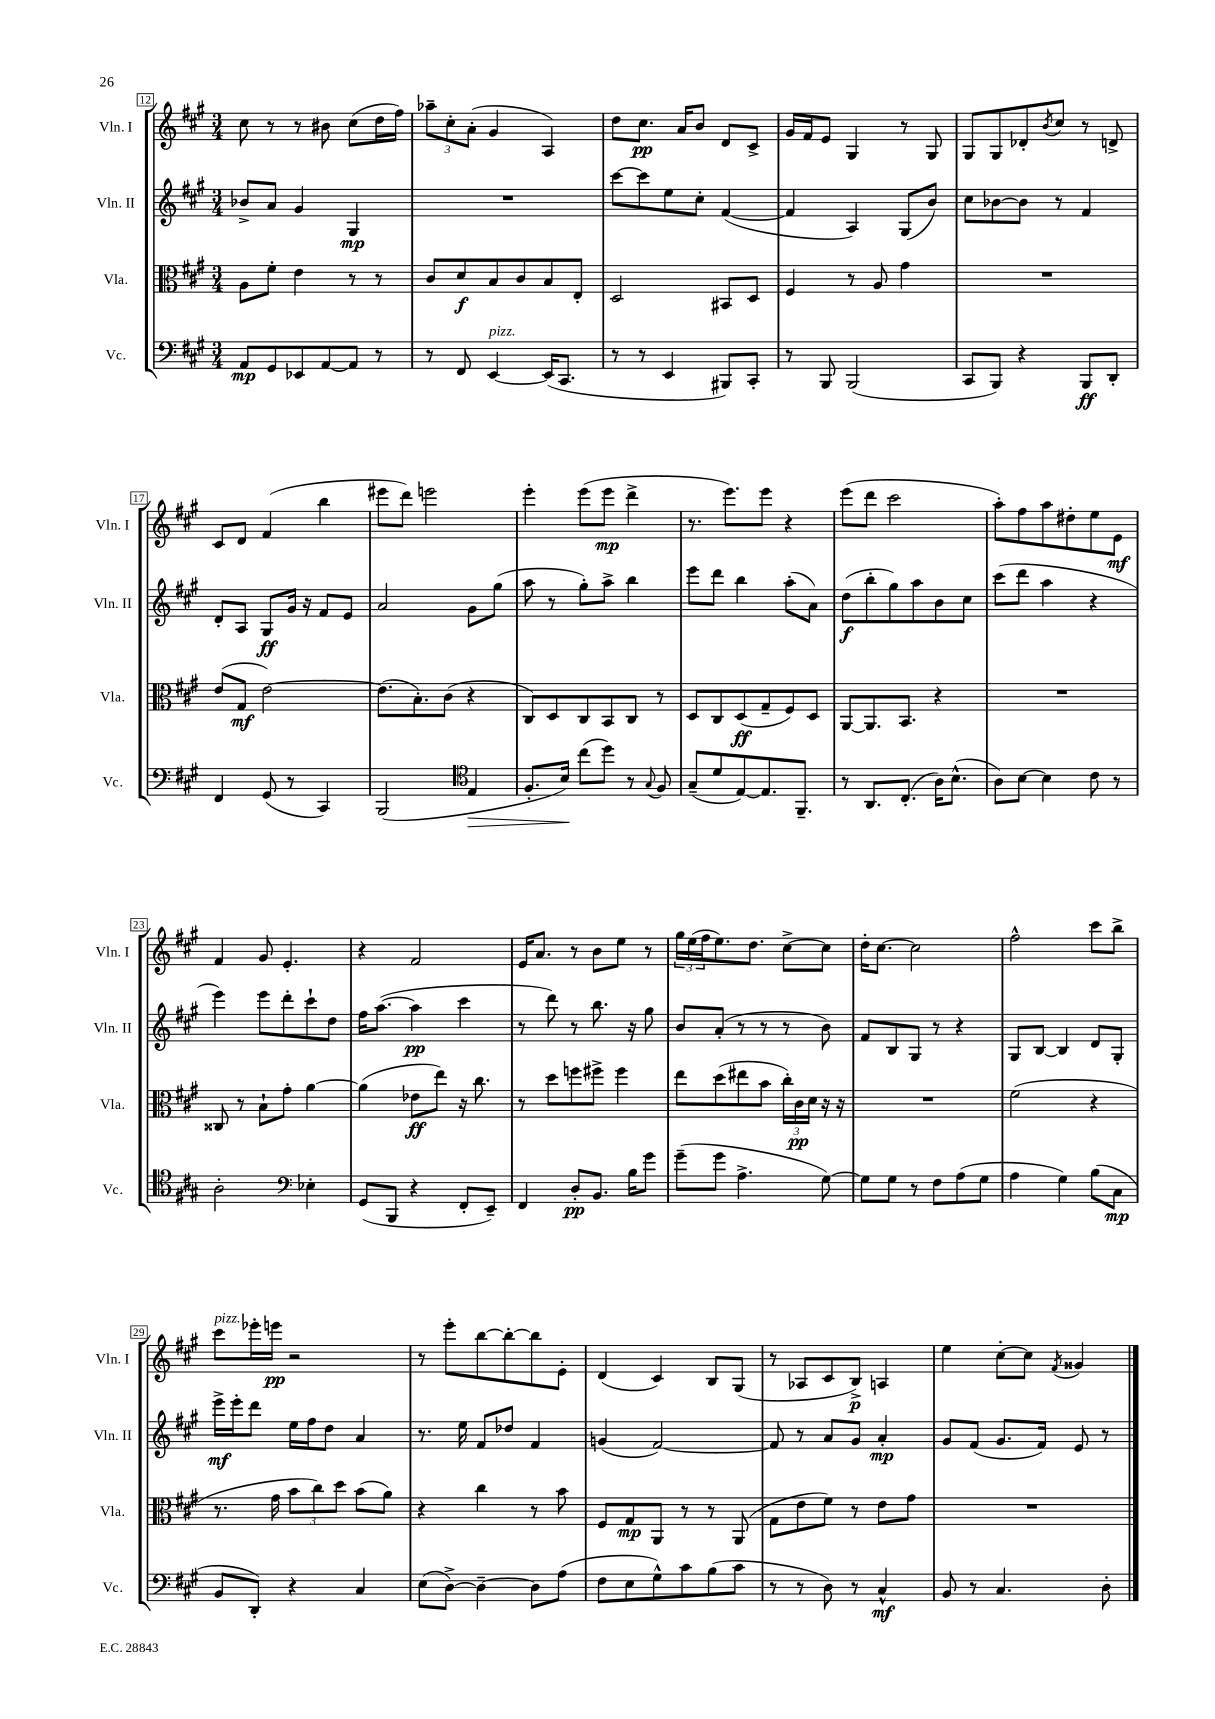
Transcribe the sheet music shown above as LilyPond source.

<<
\new StaffGroup <<
\new Staff = "s0" \with { instrumentName = "Vln. I" shortInstrumentName = "Vln. I" } {
    \clef treble \key a \major \numericTimeSignature \time 3/4
    cis''8 r8 r8 bis'8 cis''8( d''16 fis''16) |
    \tuplet 3/2 { aes''8-- cis''8-. a'8-.( } gis'4 a4) |
    d''8 cis''8.\pp a'16 b'8 d'8 cis'8-> |
    gis'16 fis'16 e'8 gis4 r8 gis8 |
    gis8 gis8 des'8-. \acciaccatura { b'8 } cis''8 r8 d'8-> |
    cis'8 d'8 fis'4( b''4 |
    eis'''8 d'''8) e'''2 |
    e'''4-. e'''8( e'''8\mp d'''4-> |
    r8. e'''8.) e'''8 r4 |
    e'''8( d'''8 cis'''2 |
    a''8-.) fis''8 a''8 dis''8-. e''8 e'8\mf |
    fis'4 gis'8 e'4.-. |
    r4 fis'2 |
    e'16 a'8. r8 b'8 e''8 r8 |
    \tuplet 3/2 { gis''16 e''16( fis''16 } e''8.) d''8. cis''8~-> cis''8 |
    d''16-. cis''8.~ cis''2 |
    fis''2-^ cis'''8 b''8-> |
    cis'''8^\markup { \italic "pizz." } ees'''16-. e'''16\pp r2 |
    r8 e'''8-. b''8~ b''8~-. b''8 e'8-. |
    d'4( cis'4) b8 gis8( |
    r8 aes8 cis'8 b8->\p) a4 |
    e''4 cis''8~-. cis''8 \acciaccatura { fis'8 } gisis'4 \bar "|." |
}
\new Staff = "s1" \with { instrumentName = "Vln. II" shortInstrumentName = "Vln. II" } {
    \clef treble \key a \major \numericTimeSignature \time 3/4
    bes'8-> a'8 gis'4 gis4\mp |
    R2. |
    cis'''8~ cis'''8 e''8 cis''8-. fis'4~( |
    fis'4 a4) gis8( b'8) |
    cis''8 bes'8~ bes'8 r8 fis'4 |
    d'8-. a8 gis8\ff gis'16 r16 fis'8 e'8 |
    a'2 gis'8 gis''8( |
    a''8 r8 gis''8-.) a''8-> b''4 |
    e'''8 d'''8 b''4 a''8-.( a'8) |
    d''8\f( b''8-. gis''8) a''8 b'8 cis''8 |
    cis'''8( d'''8 a''4 r4 |
    e'''4) e'''8 d'''8-. cis'''8-! d''8 |
    fis''16 a''8.~( a''4\pp cis'''4 |
    r8 d'''8) r8 b''8. r16 gis''8 |
    b'8 a'8-.( r8 r8 r8 b'8) |
    fis'8 b8 gis8 r8 r4 |
    gis8 b8~ b4 d'8 gis8-. |
    e'''16->\mf e'''16-. d'''8 e''16 fis''16 d''8 a'4 |
    r8. e''16 fis'8 des''8 fis'4 |
    g'4( fis'2~) |
    fis'8 r8 a'8 gis'8 a'4-.\mp |
    gis'8 fis'8( gis'8. fis'16) e'8 r8 \bar "|." |
}
\new Staff = "s2" \with { instrumentName = "Vla." shortInstrumentName = "Vla." } {
    \clef alto \key a \major \numericTimeSignature \time 3/4
    a8 fis'8-. e'4 r8 r8 |
    cis'8 d'8\f b8 cis'8 b8 e8-. |
    d2 bis,8 d8 |
    fis4 r8 a8 gis'4 |
    R2. |
    e'8( gis8\mf e'2~) |
    e'8.( b8.-.) cis'8( r4 |
    cis8) d8 cis8 b,8 cis8 r8 |
    d8 cis8 d8\ff( gis8-- fis8) d8 |
    a,8~ a,8. b,8. r4 |
    R2. |
    cisis8 r8 b8-! gis'8-. a'4~ |
    a'4( ees'8\ff e''8) r16 cis''8. |
    r8 d''8 f''8 fis''8-> fis''4 |
    e''8 d''8( eis''8 b'8 \tuplet 3/2 { cis''16-.) cis'16\pp d'16 } r16 r16 |
    R2. |
    fis'2( r4 |
    r8. gis'16 \tuplet 3/2 { b'8 cis''8) d''8 } b'8( a'8) |
    r4 cis''4 r8 b'8 |
    fis8 gis8\mp a,8 r8 r8 a,8( |
    gis8 e'8 fis'8) r8 e'8 gis'8 |
    R2. \bar "|." |
}
\new Staff = "s3" \with { instrumentName = "Vc." shortInstrumentName = "Vc." } {
    \clef bass \key a \major \numericTimeSignature \time 3/4
    a,8\mp gis,8 ees,8 a,8~ a,8 r8 |
    r8 fis,8 e,4~^\markup { \italic "pizz." } e,16( cis,8. |
    r8 r8 e,4 bis,,8) cis,8-. |
    r8 b,,8 b,,2( |
    cis,8 b,,8) r4 b,,8\ff d,8-. |
    fis,4 gis,8( r8 cis,4) |
    b,,2( \clef tenor e4\> |
    fis8.-. b16\!) cis''8( d''8) r8 \appoggiatura { gis8 } fis8 |
    gis8--( d'8 e8~) e8. fis,8.-- |
    r8 a,8. cis8.-.( a16) b8.-^( |
    a8) b8~ b4 cis'8 r8 |
    a2-. \clef bass ees4-. |
    gis,8( b,,8 r4 fis,8-. e,8--) |
    fis,4 d8-.\pp b,8. b16 gis'8 |
    gis'8--( gis'8 a4.-> gis8~) |
    gis8 gis8 r8 fis8 a8( gis8 |
    a4 gis4) b8( cis8\mp |
    b,8 d,8-.) r4 cis4 |
    e8( d8~->) d4~-- d8 a8( |
    fis8 e8 gis8-^) cis'8 b8( cis'8 |
    r8 r8 d8) r8 cis4-^\mf |
    b,8 r8 cis4. d8-. \bar "|." |
}
>>
>>
\layout { \context { \Score currentBarNumber = #12 \override BarNumber.stencil = #(make-stencil-boxer 0.1 0.3 ly:text-interface::print) } }
